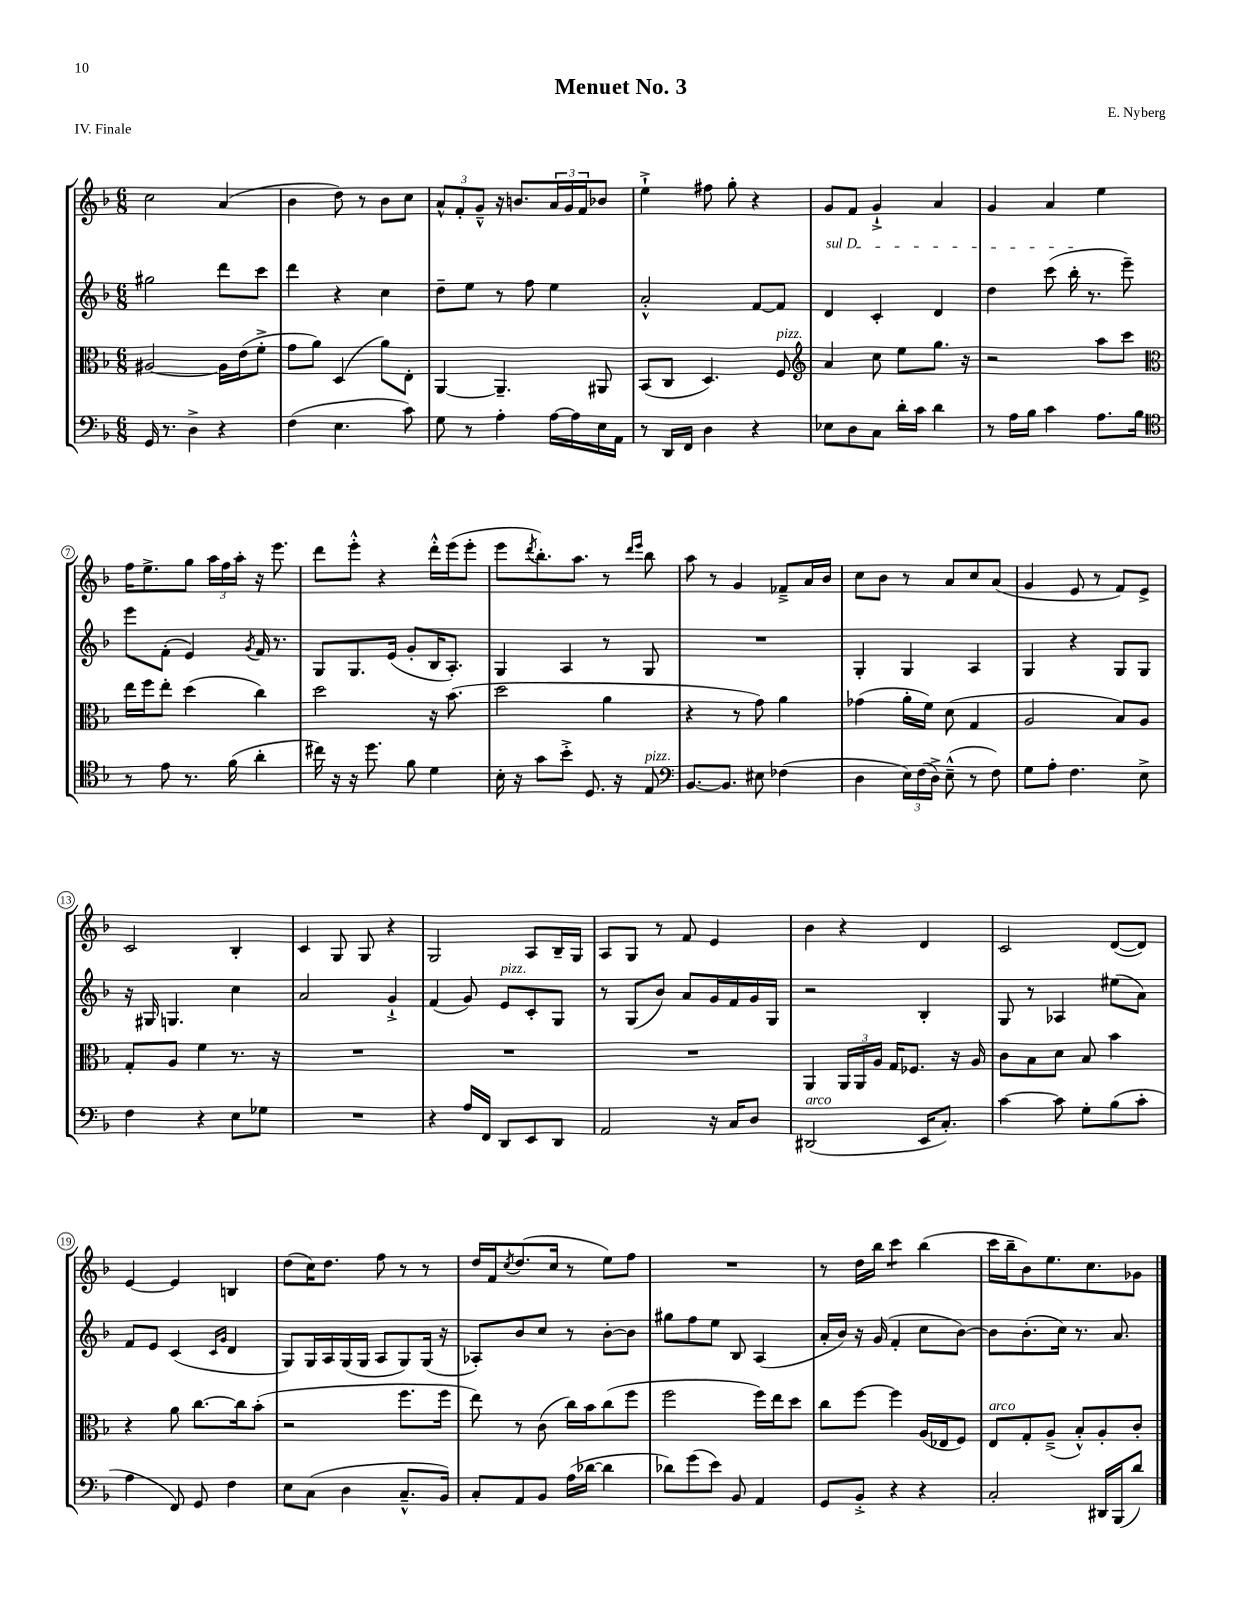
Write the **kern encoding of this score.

**kern	**kern	**kern	**kern
*staff4	*staff3	*staff2	*staff1
*clefF4	*clefC3	*clefG2	*clefG2
*k[b-]	*k[b-]	*k[b-]	*k[b-]
*M6/8	*M6/8	*M6/8	*M6/8
16GG/	[2A#/	2gg#\	2cc\
8.r	.	.	.
4D^\	.	.	.
4r	16A#\]LL	8ddd\L	(4a/
.	(16e\J	.	.
.	8f'^\J	8ccc\J	.
=	=	=	=
(4F\	8g\L	4ddd\	4b-\
.	8a\J)	.	.
4.E\	(4D/	4r	8dd\)
.	.	.	8r
.	8a\L)	4cc\	8b-\L
8c\)	8E'\J	.	8cc\J
=	=	=	=
8G\	[4AA/	8dd~\L	12a^^/L
.	.	.	12f'/
8r	.	8ee\J	.
.	.	.	12g~^^/J
4A'\	4.AA~/]	8r	16r
.	.	.	8.b/L
.	.	8ff\	.
[16A\LL	.	4ee\	24a/L
.	.	.	24g/
16A\]	.	.	.
.	.	.	24f/J
16E\	8AA#/	.	8b-/J
16AA\JJ	.	.	.
=	=	=	=
8r	(8BB-/L	2a'^^/	4ee`^\
16DD/LL	8C/J	.	.
16FF/JJ	.	.	.
4D\	4.D/)	.	8ff#\
.	.	.	8gg'\
4r	.	[8f/L	4r
.	8F/	8f/]J	.
=	=	=	=
*	*clefG2	*	*
8E-\L	4a/	4d/	8g/L
8D\	.	.	8f/J
8C\J	8cc\	4c'/	4g`^/
16d'\LL	8ee\L	.	.
16c\JJ	.	.	.
4d\	8.gg\J	4d/	4a/
.	16r	.	.
=	=	=	=
8r	2r	4dd\	4g/
16A\LL	.	.	.
16B-\JJ	.	.	.
4c\	.	(8ccc\	4a/
.	.	16bb-'\	.
.	.	8.r	.
8.A\L	8aa\L	.	4ee\
.	8ccc\J	8eee~\)	.
16B-\Jk	.	.	.
=	=	=	=
*clefC4	*clefC3	*	*
8r	16ee\LL	8eee\L	16ff\LK
.	16ff\J	.	8.ee^\
8e\	8ee'\J	(8f'\J	.
8.r	(4dd\	4e/)	8gg\J
.	.	.	24aa\LL
.	.	.	24ff\
(16f\	.	.	.
.	.	.	24aa'\JJ
.	.	8qg/	.
4a'\	4cc\)	16f/	16r
.	.	8.r	8.eee\
=	=	=	=
16cc#\)	2dd\	8G/L	8ddd\L
16r	.	.	.
16r	.	8.G/	8eee'^^\J
8.dd\	.	.	.
.	.	.	4r
.	.	(16e/Jk	.
8f\	.	8g'/L	.
4d\	16r	16B-/K	16ddd'^^\LL
.	(8.b-\	8.A'/J)	(16eee\J
.	.	.	8eee'\J
=	=	=	=
16B-'\	2dd\	4G/	8eee\L
16r	.	.	.
.	.	.	8qddd/
8g\L	.	.	8.bb-'\)
8b-'^\J	.	4A/	.
.	.	.	8.aa\J
8.D/	.	.	.
.	4a\	8r	8r
16r	.	.	.
.	.	.	16qqddd/LL
.	.	.	16qqeee/JJ
8E/	.	8G/	8bb-\
=	=	=	=
*clefF4	*	*	*
[8.BB-/L	4r	2.r	8aa\
.	.	.	8r
8.BB-/]J	.	.	.
.	8r	.	4g/
8E#\	8g\)	.	.
(4F-\	4a\	.	8f-~^/L
.	.	.	16a/L
.	.	.	16b-/JJ
=	=	=	=
4D\	(4g-\	4G'/	8cc\L
.	.	.	8b-\J
24E\LL)	16a'\LL	4G/	8r
(24F\	.	.	.
.	16f\JJ)	.	.
24D^\JJ)	.	.	.
(8E~^^\	(8d\	.	8a/L
8r	4G/	4A/	8cc/
8F\)	.	.	(8a/J
=	=	=	=
8G\L	2A/	4G/	4g/
8A'\J	.	.	.
4.F\	.	4r	8e/
.	.	.	8r
.	8B-/L)	8G/L	8f/L)
8E^\	8A/J	8G/J	8e^/J
=	=	=	=
4F\	8G'/L	16r	2c/
.	.	16G#/	.
.	8A/J	4.G/	.
4r	4f\	.	.
8E\L	8.r	4cc\	4B-'/
8G-\J	.	.	.
.	16r	.	.
=	=	=	=
2.r	2.r	2a/	4c/
.	.	.	8G/
.	.	.	8G/
.	.	4g`^/	4r
=	=	=	=
4r	2.r	(4f/	2G/
16A/LL	.	8g/)	.
16FF/JJ	.	.	.
8DD/L	.	8e/L	.
8EE/	.	8c'/	8A/L
8DD/J	.	8G/J	16B-~/L
.	.	.	16G/JJ
=	=	=	=
2AA/	2.r	8r	8A/L
.	.	(8G/L	8G/J
.	.	8b-/J)	8r
.	.	8a/L	8f/
16r	.	16g/L	4e/
16C/LK	.	16f/	.
8D/J	.	16g/	.
.	.	16G/JJ	.
=	=	=	=
(2DD#/	4AA/	2r	4b-\
.	24AA/LL	.	4r
.	24AA/	.	.
.	24A/JJ	.	.
.	16G/LK	.	.
.	8.F-/J	.	.
16EE/LK	.	4B-'/	4d/
8.C'/J)	.	.	.
.	16r	.	.
.	16A/	.	.
=	=	=	=
[4c\	8c\L	8G/	2c/
.	8B-\	8r	.
8c\]	8d\J	4A-/	.
8G'\L	8B-/	.	.
(8B-\	4b-\	(8ee#\L	([8d/L
8c'\J	.	8a\J)	8d/]J)
=	=	=	=
4A\	4r	8f/L	[4e/
.	.	8e/J	.
8FF/)	8a\	(4c/	4e/]
8GG/	[8.cc\L	.	.
.	.	16qqc/LL	.
.	.	16qqg/JJ	.
4F\	.	4d/	4B/
.	16cc\]k	.	.
.	(8b-'\J	.	.
=	=	=	=
8E\L	2r	8G/L)	(8dd\L
(8C\J	.	16G/L	16cc\K)
.	.	16A/	8.dd\J
4D\	.	(16G/	.
.	.	16G/JJ	.
.	.	8A/L	8ff\
8.C~^^/L	8.ff\L	8G/)	8r
.	.	(16G/Jk	8r
16BB-/Jk)	16ff\Jk	16r	.
=	=	=	=
8C'/L	8ee\)	8A-'/L)	16dd/LL
.	.	.	16f/J
.	.	.	8qcc/
8AA/	8r	8b-/	(8.dd/
8BB-/J	(8c\	8cc/J	.
.	.	.	16cc/Jk
(16A\LL	16cc\LL)	8r	8r
[16d-\JJ	16b-\J	.	.
4d-\]	(8cc\	[8b-'\L	8ee\L)
.	8ff\J	8b-\]J	8ff\J
=	=	=	=
8d-\L)	2ff\	8gg#\L	2.r
(8g\	.	8ff\	.
8e\J)	.	8ee\J	.
8BB-/	.	8B-/	.
4AA/	16ff\LL)	(4A/	.
.	16ee\J	.	.
.	8dd\J	.	.
=	=	=	=
8GG/L	8cc\L	16a'/LL	8r
.	.	16b-/JJ)	.
8BB-'^/J	[8ff\J	16r	16dd\LL
.	.	(16g/	16bb-\JJ
4r	4ff\]	4f'/	4ccc\
4r	(16A/LL	8cc\L	(4bb-\
.	16E-/J	.	.
.	8F/J)	[8b-\J)	.
=	=	=	=
2C'/	8E/L	8b-\]L	16ccc\LL
.	.	.	16bb-~\J
.	8G'/	(8.b-'\	8b-\)
.	(8A~^/J	.	8.ee\
.	.	16cc\Jk)	.
.	8B-'^^/L)	8.r	.
.	.	.	8.cc\
16DD#/LL	8A'/	.	.
(16BBB-/J	.	8.a/	.
8d/J)	8c'/J	.	8g-\J
==	==	==	==
*-	*-	*-	*-
